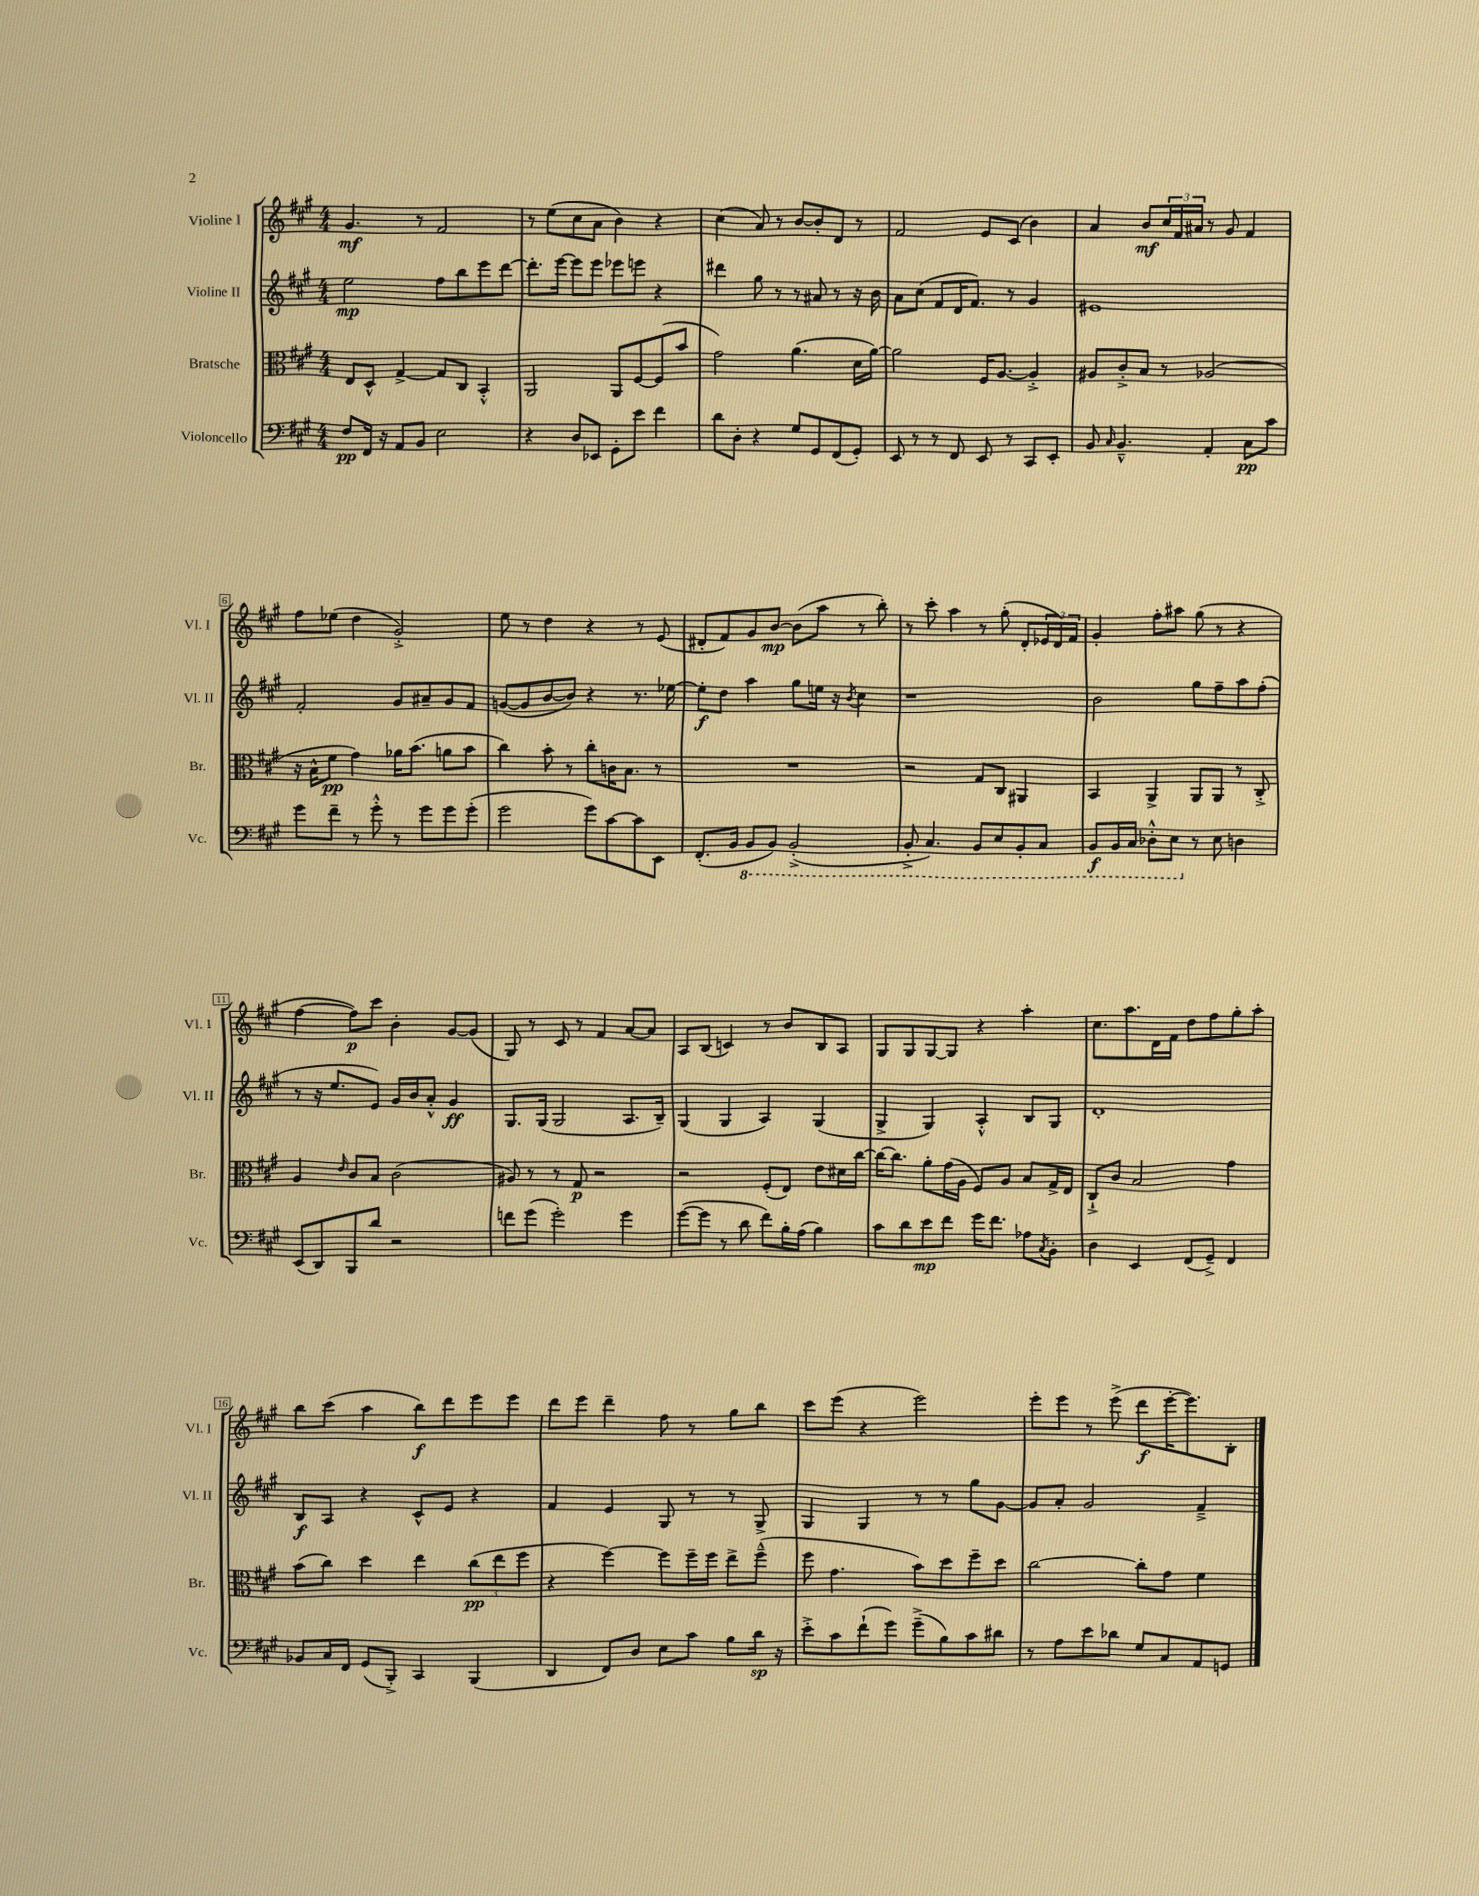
<<
\new StaffGroup <<
\new Staff = "s0" \with { instrumentName = "Violine I" shortInstrumentName = "Vl. I" } {
    \clef treble \key a \major \numericTimeSignature \time 4/4
    gis'4.\mf r8 fis'2 |
    r8 e''8( cis''8 a'8 b'4) r4 |
    cis''4( a'8) r8 b'8~ b'8-. d'8 r8 |
    fis'2 e'8 cis'8( b'4) |
    a'4 b'8\mf \tuplet 3/2 { cis''16 fis'16 ais'16 } r8 gis'8 fis'4 |
    fis''8 ees''8( d''4 gis'2-.->) |
    e''8 r8 d''4 r4 r8 e'8( |
    dis'8-. fis'8) gis'8 b'8~\mp b'8( a''8 r8 b''8-.) |
    r8 cis'''8-. a''4 r8 gis''8-.( d'8-. \tuplet 3/2 { ees'16 d'16) fis'16 } |
    gis'4-. fis''8-. ais''8 gis''8( r8 r4 |
    fis''4~ fis''8\p) cis'''8 b'4-. gis'8~ gis'8( |
    gis8) r8 cis'8 r8 fis'4 a'8~ a'8 |
    a8 b8( c'4) r8 b'8 b8 a8 |
    gis8 gis8 gis8~ gis8 r4 a''4-. |
    cis''8. a''8. d'16 fis'16 d''8 fis''8 gis''8-. a''8-. |
    b''8 cis'''8( a''4 b''8\f) d'''8 e'''8 e'''8 |
    d'''8 e'''8 d'''4-- fis''8 r8 gis''8 b''8 |
    cis'''8 e'''8( r4 e'''2) |
    e'''8-. e'''8 r8 e'''8->( d'''8\f e'''16~-. e'''8.) b8-. \bar "|." |
}
\new Staff = "s1" \with { instrumentName = "Violine II" shortInstrumentName = "Vl. II" } {
    \clef treble \key a \major \numericTimeSignature \time 4/4
    e''2\mp fis''8 b''8 e'''8 d'''8~ |
    d'''8.-. e'''16~ e'''8 e'''8 ees'''8 e'''8 r4 |
    dis'''4 gis''8 r8 r8 ais'8 r8 r16 b'16 |
    a'8 cis''8( fis'8 d'16 fis'8.) r8 gis'4 |
    eis'1 |
    fis'2-. gis'8 ais'8-- gis'8 fis'8 |
    g'8~( g'8 b'8~ b'8) r4 r8. ees''16~ |
    ees''8-.\f d''8 a''4 gis''8 e''16 r16 \acciaccatura { b'8 } cis''4 |
    r1 |
    b'2 gis''8 fis''8-- a''8 fis''8-.( |
    r8 r16 e''8. e'8) gis'16 b'16 a'8-.-^ gis'4\ff |
    gis8. gis16( gis2 a8. b16--) |
    gis4( gis4 a4) gis4( |
    gis4-> gis4) a4-.-^ b8 gis8 |
    d'1-. |
    b8\f a8 r4 cis'8-^ e'8 r4 |
    fis'4 e'4 gis8 r8 r8 gis8-> |
    gis4 gis4 r8 r8 gis''8 gis'8~ |
    gis'8 a'8-. gis'2 fis'4---> \bar "|." |
}
\new Staff = "s2" \with { instrumentName = "Bratsche" shortInstrumentName = "Br." } {
    \clef alto \key a \major \numericTimeSignature \time 4/4
    e8 d8-^ gis4~-> gis8 cis8 b,4-.-^ |
    a,2 a,8 fis8~ fis8( b'8 |
    gis'2) a'4.( d'16 a'16~) |
    a'2 fis16 a8.~ a4-.-> |
    ais8 cis'8-.-> b8 r8 aes2( |
    r16 b16-^ fis'8\pp gis'4) aes'16 b'8.( a'8 b'8 |
    cis''4) b'8-. r8 cis''8-. c'16 b8. r8 |
    R1 |
    r2 gis8 cis8 ais,4 |
    b,4 a,4-> a,8 a,8 r8 cis8-.-> |
    a4 \grace { e'16 } cis'8 b8 cis'2( |
    ais8) r8 r8 gis8\p r2 |
    r2 fis8-.( e8) e'8 dis'16 cis''16~ |
    cis''16~ cis''8. a'8-. gis'16( a16 fis8) a8 b8 gis16-> e16 |
    cis8-!-> cis'8 b2 gis'4 |
    b'8( cis''8) d''4 e''4 \tuplet 3/2 { cis''8\pp( e''8 fis''8 } |
    r4 fis''4~) fis''8 fis''16-- fis''16 e''8-> fis''8---^( |
    fis''8 gis'4. b'8) d''8 fis''8-- d''8 |
    cis''2~ cis''8-. gis'8 fis'4 \bar "|." |
}
\new Staff = "s3" \with { instrumentName = "Violoncello" shortInstrumentName = "Vc." } {
    \clef bass \key a \major \numericTimeSignature \time 4/4
    fis8\pp fis,16 r16 a,8 b,8 e2 |
    r4 d8 ees,8 gis,8-. e'8 fis'4 |
    d'8 d8-. r4 gis8 gis,8 fis,8( gis,8-.) |
    e,8 r8 r8 fis,8 e,8 r8 cis,8 e,8-. |
    b,8 \grace { cis16 } b,4.---^ a,4-. cis8\pp cis'8 |
    gis'8 fis'8-- r8 gis'8-.-^ r8 gis'8 gis'8 gis'8-.( |
    gis'2 gis'8) cis'8~ cis'8 e,8 |
    fis,8.-.( b,16 \ottava #-1 b,,8 b,,8) b,,2-.->( |
    b,,8-.-> cis,4.) b,,8 e,8 b,,8-. cis,8 |
    b,,8\f b,,16 cis,16 des,8-.-^ e,8 \ottava #0 r8 e8 d!4 |
    e,8( d,8) b,,8 d'8 r2 |
    f'8 gis'8( gis'2-.) gis'4 |
    gis'8~( gis'8 r8 d'8 fis'8) b16-. a16( b4) |
    cis'8 d'8 e'8\mp fis'8 gis'16 fis'8. aes8 \acciaccatura { cis8 } b,8-. |
    d4 e,4 fis,8( gis,8--->) fis,4 |
    bes,8 cis16 fis,16 gis,8( b,,8-.->) cis,4 b,,4( |
    d,4 fis,8) d8 e8 cis'8 b8 d'16\sp r16 |
    e'8-.-> cis'8 fis'8-!( gis'8) gis'8--->( b8) cis'8 dis'8 |
    r8 a8 e'8 des'8 gis8 cis8 a,8 g,8 \bar "|." |
}
>>
>>
\layout { \context { \Score \override BarNumber.stencil = #(make-stencil-boxer 0.1 0.3 ly:text-interface::print) } }
